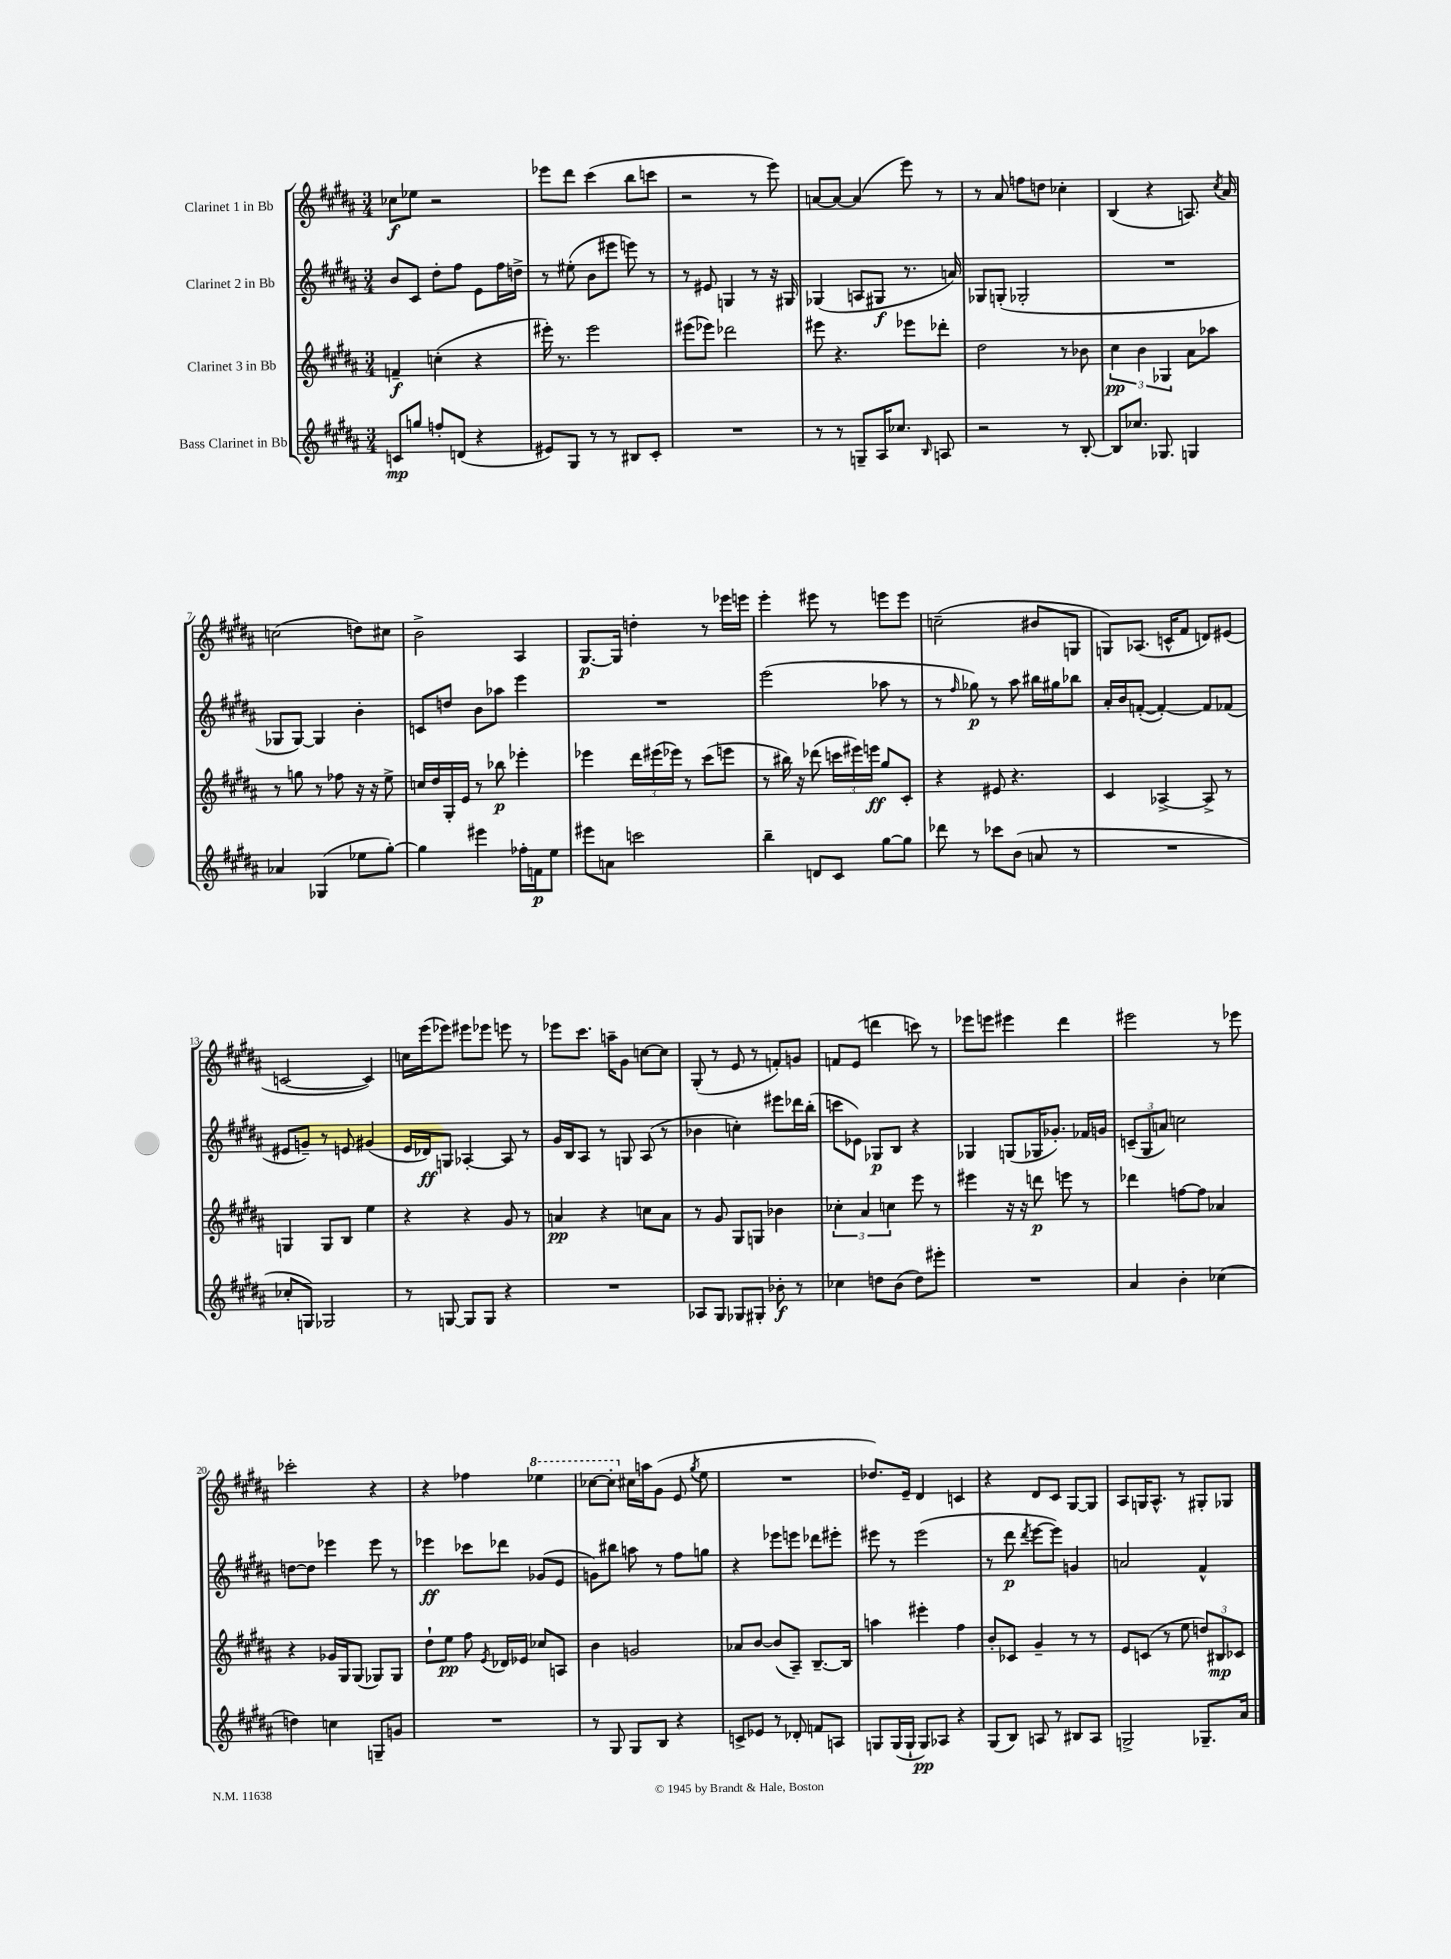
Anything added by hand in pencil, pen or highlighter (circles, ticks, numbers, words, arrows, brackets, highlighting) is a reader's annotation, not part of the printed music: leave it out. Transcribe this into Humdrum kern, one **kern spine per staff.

**kern	**dynam	**kern	**dynam	**kern	**dynam	**kern	**dynam
*part4	*part4	*part3	*part3	*part2	*part2	*part1	*part1
*staff4	*staff4	*staff3	*staff3	*staff2	*staff2	*staff1	*staff1
*I"Bass Clarinet in Bb	*	*I"Clarinet 3 in Bb	*	*I"Clarinet 2 in Bb	*	*I"Clarinet 1 in Bb	*
*clefG2	*	*clefG2	*	*clefG2	*	*clefG2	*
*k[f#c#g#d#a#]	*	*k[f#c#g#d#a#]	*	*k[f#c#g#d#a#]	*	*k[f#c#g#d#a#]	*
*M3/4	*	*M3/4	*	*M3/4	*	*M3/4	*
=1	=1	=1	=1	=1	=1	=1	=1
8cn/L	mp	4fn~/	f	8b/L	.	8cc-X\L	f
8ggn/J	.	.	.	8c#/J	.	8ee-X\J	.
8ffn'/L	.	(4ccn'\	.	8dd#'\L	.	2r	.
(8dn/J	.	.	.	8ff#\J	.	.	.
4r	.	4r	.	8e\L	.	.	.
.	.	.	.	16ff#\L	.	.	.
.	.	.	.	16ddn^\JJ	.	.	.
=2	=2	=2	=2	=2	=2	=2	=2
8e#X/L)	.	16eee#X'\)	.	8r	.	8eee-X\L	.
.	.	8.r	.	.	.	.	.
8G#/J	.	.	.	(8ee#X'\	.	8ddd#\J	.
8r	.	2eee#\	.	8b\L	.	(4ccc#\	.
8r	.	.	.	8eee#X\J	.	.	.
8B#X/L	.	.	.	8eeen\)	.	8bb\L	.
8c#'/J	.	.	.	8r	.	8cccn\J	.
=3	=3	=3	=3	=3	=3	=3	=3
2.r	.	(8eee#X\L	.	8r	.	2r	.
.	.	8eee-X\J)	.	8e#X/	.	.	.
.	.	2ddd-X\	.	4Gn/	.	.	.
.	.	.	.	8r	.	8r	.
.	.	.	.	16r	.	8eee\)	.
.	.	.	.	16G#X/	.	.	.
=4	=4	=4	=4	=4	=4	=4	=4
8r	.	8eee#X\	.	(4G-X/	.	[8an/L	.
8r	.	4.r	.	.	.	8a/J_	.
8Gn~/L	.	.	.	8An/L	.	(4a/]	.
16A#/K	.	.	.	8G#X/J	f	.	.
8.cc-X/J	.	.	.	.	.	.	.
.	.	8eee-X\L	.	8.r	.	8eee\)	.
16qqB/	.	.	.	.	.	.	.
8An/	.	8ddd-X'\J	.	.	.	8r	.
.	.	.	.	16an/)	.	.	.
=5	=5	=5	=5	=5	=5	=5	=5
2r	.	2dd#\	.	8G-X/L	.	8r	.
.	.	.	.	(8Gn'/J	.	8a#/	.
.	.	.	.	2G-X'/	.	8ffn\L	.
.	.	.	.	.	.	8ddn\J	.
8r	.	8r	.	.	.	4cc-X'\	.
[8B'/	.	8b-X\	.	.	.	.	.
=6	=6	=6	=6	=6	=6	=6	=6
8B/L]	.	6cc#\	pp	2.r	.	(4B/	.
8.cc-X/J	.	.	.	.	.	.	.
.	.	6b\	.	.	.	.	.
.	.	.	.	.	.	4r	.
8.G-X/	.	.	.	.	.	.	.
.	.	6G-X/	.	.	.	.	.
4Gn/	.	8a#\L	.	.	.	8.An/)	.
.	.	8aa-X\J	.	.	.	.	.
.	.	.	.	.	.	8qcc#/	.
.	.	.	.	.	.	16a#/	.
!!LO:LB:g=z
=7	=7	=7	=7	=7	=7	=7	=7
4a-X/	.	8r	.	8G-X/L	.	(2ccn\	.
.	.	8ggn\	.	[8G-/J)	.	.	.
(4G-X/	.	8r	.	4G-/]	.	.	.
.	.	8ff-X\	.	.	.	.	.
8ee-X\L	.	16r	.	4b'\	.	8ddn\L)	.
.	.	16r	.	.	.	.	.
[8gg#'\J)	.	8ee^\	.	.	.	8cc#X\J	.
=8	=8	=8	=8	=8	=8	=8	=8
4gg#\]	.	16ccn/LL	.	8cn/L	.	2b^\	.
.	.	16dd#/	.	.	.	.	.
.	.	16G#'/	.	8ddn/J	.	.	.
.	.	16e/JJ	.	.	.	.	.
4eee#X\	.	8r	.	8b\L	.	.	.
.	.	8bb-X\	p	8aa-X\J	.	.	.
16ff-X'\LL	.	4eee-X'\	.	4eee\	.	4A#/	.
16fn\J	p	.	.	.	.	.	.
8ee\J	.	.	.	.	.	.	.
=9	=9	=9	=9	=9	=9	=9	=9
8eee#X\L	.	4eee-X\	.	2.r	.	[8.G#/L	p
8an\J	.	.	.	.	.	.	.
.	.	.	.	.	.	16G#/Jk]	.
2cccn\	.	24ddd#\LL	.	.	.	4ddn'\	.
.	.	(24eee#X\	.	.	.	.	.
.	.	24eee-X\JJ)	.	.	.	.	.
.	.	8r	.	.	.	.	.
.	.	(8ccc#\L	.	.	.	8r	.
.	.	8eeen\J	.	.	.	16eee-X\LL	.
.	.	.	.	.	.	16eeen\JJ	.
=10	=10	=10	=10	=10	=10	=10	=10
4bb~\	.	8r	.	(2eee\	.	4eee'\	.
.	.	16bb#X\)	.	.	.	.	.
.	.	16r	.	.	.	.	.
8dn/L	.	(8ddd-X\	.	.	.	8eee#X\	.
8c#/J	.	24cccn\LL	.	.	.	8r	.
.	.	24eee#X\)	.	.	.	.	.
.	.	24eeen\JJ	ff	.	.	.	.
[8gg#\L	.	8gg#/L	.	8aa-X\	.	8eeen\L	.
8gg#\J]	.	8c#'/J	.	8r	.	8eee\J	.
=11	=11	=11	=11	=11	=11	=11	=11
8ddd-X\	.	4r	.	8r	.	(2ccn~\	.
.	.	.	.	16qqff#/	.	.	.
8r	.	.	.	8gg-X\)	p	.	.
8ccc-X\L	.	8e#X/	.	8r	.	.	.
(8b\J	.	4.r	.	8aa#\	.	.	.
8an/	.	.	.	16bb#X\LL	.	8b#X/L	.
.	.	.	.	16gg#X\J	.	.	.
8r	.	.	.	8bb-X\J	.	8Gn/J	.
=12	=12	=12	=12	=12	=12	=12	=12
2.r	.	4c#/	.	16a#'/LL	.	8Gn/L)	.
.	.	.	.	16b/J	.	.	.
.	.	.	.	([8fn'/J	.	(8.A-X/J	.
.	.	[4A-X^/	.	4f'/_)	.	.	.
.	.	.	.	.	.	16cn^^/KL	.
.	.	.	.	.	.	8f#/J	.
.	.	8A-^/]	.	8f/L]	.	8dn/L)	.
.	.	8r	.	(8f-X/J	.	(8e#X/J	.
!!LO:LB:g=z
=13	=13	=13	=13	=13	=13	=13	=13
8cc-X'/L	.	4Gn/	.	8e#X/L	.	[2cn/	.
8Gn/J)	.	.	.	8gn~/J)	.	.	.
2G-X/	.	8G/L	.	8r	.	.	.
.	.	8B/J	.	8en/	.	.	.
.	.	4ee\	.	(4g#X/	.	4c/])	.
=14	=14	=14	=14	=14	=14	=14	=14
8r	.	4r	.	16e/LL	.	16ccn\LL	.
.	.	.	.	16d-X/J)	ff	(16eee\J	.
[8Gn/	.	.	.	8Gn/J	.	8eee-X\J)	.
8G/L]	.	4r	.	[4A-X'/	.	8eee#X\L	.
8G/J	.	.	.	.	.	8eee-X\J	.
4r	.	8g#/	.	8A-/]	.	8eeen\	.
.	.	8r	.	8r	.	8r	.
=15	=15	=15	=15	=15	=15	=15	=15
2.r	.	4an/	pp	16g#/LL	.	8eee-X\L	.
.	.	.	.	16B/J	.	.	.
.	.	.	.	8A#/J	.	8.ccc#\J	.
.	.	4r	.	8r	.	.	.
.	.	.	.	.	.	16aan~\KL	.
.	.	.	.	8Gn/	.	8g#\J	.
.	.	8ccn\L	.	(8A#/	.	[8ccn\L	.
.	.	8a\J	.	8r	.	8cc\J]	.
=16	=16	=16	=16	=16	=16	=16	=16
8A-X/L	.	8r	.	4b-X\	.	(8G#'/	.
8G#/J	.	8g#/	.	.	.	8r	.
8G-X/L	.	8G#/L	.	4ccn'\)	.	8e/	.
8G#X'/J	.	8Gn/J	.	.	.	8r	.
8b-X'\	f	4b-X\	.	8eee#X\L	.	8fn'/L)	.
8r	.	.	.	16ddd-X\L	.	8gn/J	.
.	.	.	.	(16bb'\JJ	.	.	.
=17	=17	=17	=17	=17	=17	=17	=17
4cc-X\	.	6cc-X'\	.	8cccn\L	.	8fn/L	.
.	.	.	.	8e-X\J)	.	(8e/J	.
.	.	6a#/	.	.	.	.	.
8ddn\L	.	.	.	8G-X/L	p	4dddn\	.
.	.	6ccn\	.	.	.	.	.
(8b\J	.	.	.	8B/J	.	.	.
8dd\L)	.	8eee\	.	4r	.	8cccn\)	.
8eee#X'\J	.	8r	.	.	.	8r	.
=18	=18	=18	=18	=18	=18	=18	=18
2.r	.	4eee#X\	.	4G-X/	.	8eee-X\L	.
.	.	.	.	.	.	8eeen\J	.
.	.	16r	.	(8Gn/L	.	4eee#X\	.
.	.	16r	.	.	.	.	.
.	.	8dddn\	p	16G-X/K	.	.	.
.	.	.	.	8.g-X'/J)	.	.	.
.	.	8eeen\	.	.	.	4ddd#\	.
.	.	8r	.	16f-X/LL	.	.	.
.	.	.	.	16gn/JJ	.	.	.
=19	=19	=19	=19	=19	=19	=19	=19
4a#/	.	4ddd-X\	.	(12cn~/L	.	2eee#X\	.
.	.	.	.	12G#/	.	.	.
.	.	.	.	12an/J)	.	.	.
4b'\	.	[8ffn\L	.	2ccn\	.	.	.
.	.	8ff\J]	.	.	.	.	.
(4cc-X\	.	4a-X/	.	.	.	8r	.
.	.	.	.	.	.	8eee-X\	.
!!LO:LB:g=z
=20	=20	=20	=20	=20	=20	=20	=20
4ddn\)	.	4r	.	[8ddn\L	.	2ccc-X'\	.
.	.	.	.	8dd\J]	.	.	.
4ccn\	.	16g-X/LL	.	4eee-X\	.	.	.
.	.	16G#/J	.	.	.	.	.
.	.	(8G#/J	.	.	.	.	.
8Gn~/L	.	8G-X/L)	.	8eee-\	.	4r	.
8gn/J	.	8G-/J	.	8r	.	.	.
=21	=21	=21	=21	=21	=21	=21	=21
2.r	.	8dd#`\L	.	4eee-X\	ff	4r	.
.	.	8ee\J	pp	.	.	.	.
.	.	8ff#\	.	8ccc-X\L	.	4ff-X\	.
.	.	8qe/	.	.	.	.	.
.	.	16d-X/LL	.	8ddd-X\J	.	.	.
.	.	16e-X/JJ	.	.	.	.	.
*	*	*	*	*	*	*8va	*
.	.	8cc-X/L	.	(8g-X/L	.	4eee-X\	.
.	.	8An/J	.	8e/J	.	.	.
=22	=22	=22	=22	=22	=22	=22	=22
8r	.	4b\	.	8gn\L)	.	[8ccc-X\L	.
8G#/	.	.	.	8bb#X\J	.	8ccc-'\J]	.
*	*	*	*	*	*	*X8va	*
8G#/L	.	2gn/	.	8aan\	.	16cc#X\LL	.
.	.	.	.	.	.	16aan\J	.
8B/J	.	.	.	8r	.	(8g#\J	.
4r	.	.	.	8ff#\L	.	8e/	.
.	.	.	.	.	.	8qgg#/	.
.	.	.	.	8ggn\J	.	8ee\	.
=23	=23	=23	=23	=23	=23	=23	=23
8cn^/L	.	8a-X/L	.	4r	.	2.r	.
8e-X/J	.	[8b/J	.	.	.	.	.
8r	.	(8b/L]	.	8eee-X\L	.	.	.
8d-X'/	.	8A#~/J)	.	8eeen\J	.	.	.
8fn/L	.	[8.B~/L	.	8ddd-X\L	.	.	.
8An/J	.	.	.	8eee#X'\J	.	.	.
.	.	16B/Jk]	.	.	.	.	.
=24	=24	=24	=24	=24	=24	=24	=24
8Gn/L	.	4aan\	.	8eee#X\	.	8.dd-X/L)	.
(16G/L	.	.	.	8r	.	.	.
16G`/JJ	.	.	.	.	.	16e~/Jk	.
8G/L)	pp	4eee#X'\	.	(2eee#\	.	4d#/	.
8A-X/J	.	.	.	.	.	.	.
4r	.	4ff#\	.	.	.	4cn/	.
=25	=25	=25	=25	=25	=25	=25	=25
(8G#/L	.	8b'/L	.	8r	.	4r	.
8B/J)	.	8c-X/J	.	8ddd#\	p	.	.
.	.	.	.	8qddd#/	.	.	.
8An/	.	4g#~/	.	[8eee\L	.	8d#/L	.
8r	.	.	.	8eee\J])	.	8c#/J	.
8B#X/L	.	8r	.	4gn/	.	[8G#/L	.
8A/J	.	8r	.	.	.	8G#/J]	.
=26	=26	=26	=26	=26	=26	=26	=26
2Gn^/	.	8e/L	.	2an/	.	8A#/L	.
.	.	(8cn/J	.	.	.	16Gn/K	.
.	.	.	.	.	.	8.A#^^/J	.
.	.	8r	.	.	.	.	.
.	.	8ee\	.	.	.	8r	.
8.G-X~/L	.	12ddn/L)	.	4f#^^/	.	8G#X'/L	.
.	.	12B#X/	mp	.	.	.	.
.	.	.	.	.	.	8G-X/J	.
.	.	12c-X/J	.	.	.	.	.
16a#/Jk	.	.	.	.	.	.	.
==	==	==	==	==	==	==	==
*-	*-	*-	*-	*-	*-	*-	*-
